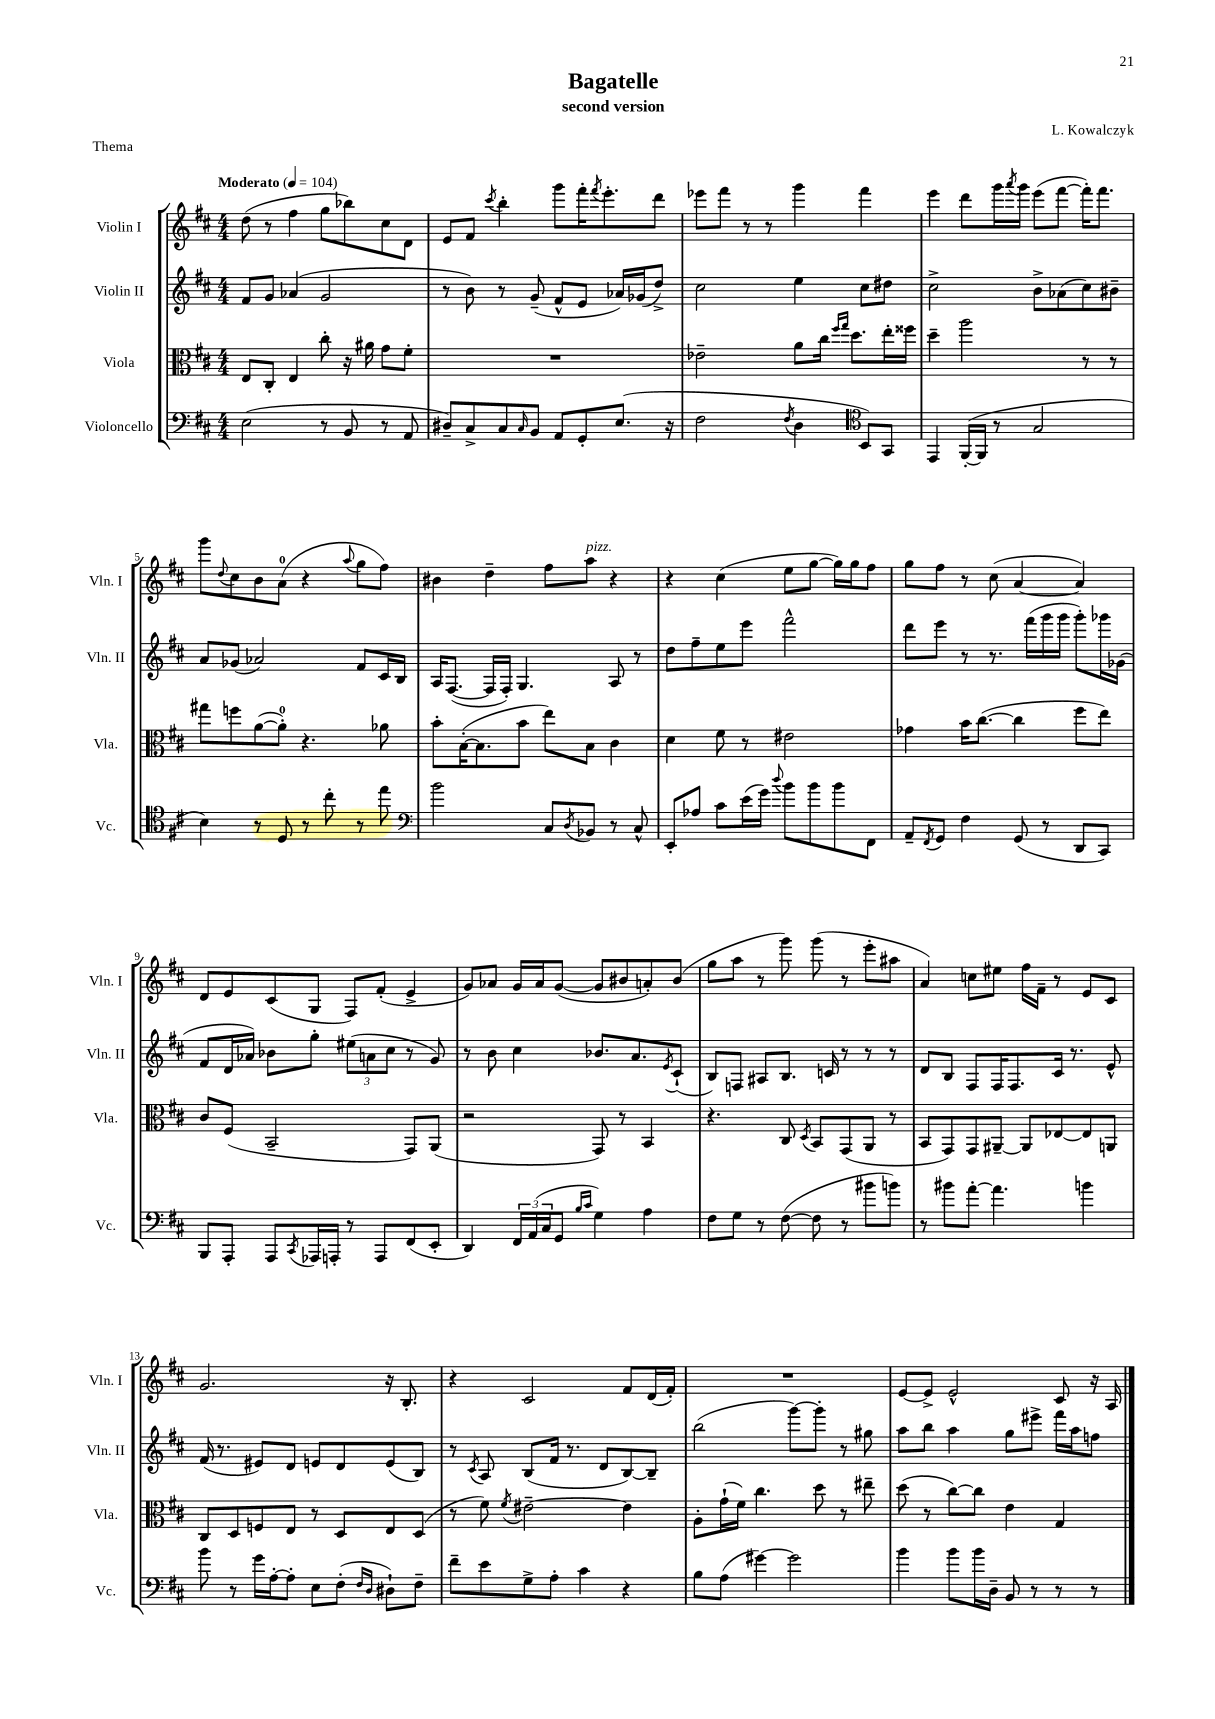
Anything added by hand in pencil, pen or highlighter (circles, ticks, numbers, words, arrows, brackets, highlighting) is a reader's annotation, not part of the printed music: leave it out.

**kern	**kern	**kern	**kern
*staff4	*staff3	*staff2	*staff1
*clefF4	*clefC3	*clefG2	*clefG2
*k[f#c#]	*k[f#c#]	*k[f#c#]	*k[f#c#]
*M4/4	*M4/4	*M4/4	*M4/4
*MM104	*MM104	*MM104	*MM104
(2E\	8E/L	8f#/L	(8dd\
.	8C#'/J	8g/J	8r
.	4E/	(4a-/	4ff#\
8r	8cc#'\	2g/	8gg\L
8BB/	16r	.	8bb-\)
.	16a#\	.	.
8r	8g\L	.	8cc#\
8AA/	8f#'\J	.	8d\J
=	=	=	=
8D#~/L)	1r	8r	8e/L
8C#^/	.	8b\)	8f#/J
.	.	.	8qccc#/
8C#/	.	8r	4bb'\
16qqC#/	.	.	.
8BB/J	.	(8g~/	.
8AA/L	.	8f#^^/L	8ggg\L
8GG'/	.	8e/J	16fff#'\K
.	.	.	8qfff#/
.	.	.	8.eee'\
(8.E/J	.	16a-/LL)	.
.	.	(16g-/J	.
.	.	8dd^/J)	8ddd\J
16r	.	.	.
=	=	=	=
2F#\	2e-~\	2cc#\	8eee-\L
.	.	.	8fff#\J
.	.	.	8r
.	.	.	8r
8qF#/	.	.	.
4D\	8a\L	4ee\	4ggg\
.	16cc#\Jk	.	.
.	16qqff#/LL	.	.
.	16qqgg/JJ	.	.
.	8.dd\L	.	.
*clefC4	*	*	*
8BB/L)	.	8cc#\L	4fff#\
8GG/J	16ee'\L	8dd#\J	.
.	16ff##\JJ	.	.
=	=	=	=
4EE/	4dd~\	2cc#^\	4eee\
([16FF#'/LL	2aa\	.	8ddd\L
16FF#/]JJ	.	.	.
8r	.	.	16ggg\L
.	.	.	8qaaa/
.	.	.	16ggg\JJ
2G/	.	8b^\L	(8eee\L
.	.	(8a-\	[8fff#\J
.	8r	8cc#\)	16fff#'\]LK)
.	.	.	8.fff#\J
.	8r	8b#~\J	.
=	=	=	=
4B\)	8gg#\L	8a/L	8ggg\L
.	.	.	8qqdd/
.	8ff\	(8g-/J	8cc#\
8r	([8a\	2a-/)	8b\
8D/	8a'\]J)	.	(8a\J
8r	4.r	.	4r
8cc#'\	.	.	.
.	.	.	8qqaa/
8r	.	8f#/L	8gg\L
8ee\	8a-\	16c#/L	8ff#\J)
.	.	16B/JJ	.
=	=	=	=
*clefF4	*	*	*
2b\	8b'\L	16A/LK	4b#\
.	.	([8.F#/J	.
.	([16B'\K	.	.
.	8.B\]	.	.
.	.	16F#/]LL	4dd~\
.	.	16F#'/JJ)	.
.	8b\J	4.G/	.
8C#/L	8ee\L)	.	8ff#\L
8qD/	.	.	.
8BB-/J	8B\J	.	8aa\J
8r	4c#\	8A/	4r
8C#^^/	.	8r	.
=	=	=	=
8EE'/L	4d\	8dd\L	4r
8A-/J	.	8ff#~\	.
8c#\L	8f#\	8ee\	(4cc#\
(16e\L	8r	8eee\J	.
16g\JJ)	.	.	.
8qqdd/	.	.	.
8b\L	2e#\	2fff#^^\	8ee\L
8b\	.	.	[8gg\J
8b\	.	.	16gg\]LL)
.	.	.	16gg\J
8FF#\J	.	.	8ff#\J
=	=	=	=
8AA~/L	4g-\	8ddd\L	8gg\L
8qFF#/	.	.	.
8GG/J	.	8eee\J	8ff#\J
4F#\	16b\LK	8r	8r
.	([8.cc#\J	.	.
.	.	8.r	(8cc#\
(8GG/	4cc#\]	.	[4a/
.	.	(16fff#\LL	.
8r	.	16ggg\	.
.	.	16ggg\JJ	.
8DD/L	8ff#\L	8ggg'\L)	4a/])
8CC#/J)	8ee\J)	16ggg-\L	.
.	.	(16g-\JJ	.
=	=	=	=
8BBB/L	8c#/L	8f#/L	8d/L
8AAA'/J	(8F#/J	16d/L	8e/
.	.	16a-/JJ)	.
8AAA/L	2BB~/	8b-\L	(8c#/
8qCC#/	.	.	.
16AAA-/L	.	8gg'\J	8G/J
16AAA'/JJ	.	.	.
8r	.	(12ee#\L	8F#/L)
.	.	12a\	.
8AAA/L	.	.	(8f#'/J
.	.	12cc#\J	.
(8FF#/	8GG/L)	8r	4e^/
8EE'/J	(8AA/J	8g/)	.
=	=	=	=
4DD/)	2r	8r	8g/L)
.	.	8b\	8a-/J
24FF#/LL	.	4cc#\	16g/LL
(24AA/	.	.	.
.	.	.	16a-/J
24C#/J	.	.	.
8GG/J	.	.	([8g/J
16qqB/LL	.	.	.
16qqc#/JJ	.	.	.
4G\)	8GG/)	8.b-/L	8g/]L
.	8r	.	8b#/
.	.	8.a/	.
4A\	4BB/	.	8a'/)
.	.	8qe/	.
.	.	(8c#`/J	(8b#/J
=	=	=	=
8F#\L	4.r	8B/L)	8gg\L
8G\J	.	8F/J	8aa\J
8r	.	8A#/L	8r
([8F#\	8C#/	8.B/J	8ggg\)
.	8qD/	.	.
8F#\]	8BB/L	.	(8ggg\
.	.	16c/	.
8r	(8GG/	8r	8r
8b#\L	8AA/J	8r	8eee'\L
8b\J)	8r	8r	8aa#\J
=	=	=	=
8r	8BB/L	8d/L	4a/)
8b#\L	8GG/)	8B/J	.
[8a'\J	8GG/	8F#/L	8cc\L
4.a\]	[8AA#~/J	16F#/K	8ee#\J
.	.	8.F#/	.
.	8AA#/]L	.	16ff#\LL
.	.	.	16f#~\JJ
.	[8E-/	16c#/Jk	8r
.	.	8.r	.
4b\	8E-/]	.	8e/L
.	8AA/J	8e^^/	8c#/J
=	=	=	=
8b\	8C#/L	(16f#/	2.g/
.	.	8.r	.
8r	8D/	.	.
16g\LL	8F/	8e#/L)	.
[16A'\J	.	.	.
8A'\]J	8E/J	8d/J	.
8E\L	8r	8e/L	.
(8F#'\J	8D/L	8d/	.
16qqF#/LL	.	.	.
16qqD/JJ	.	.	.
8D#`\L)	8E/	(8e/	16r
.	.	.	8.B'/
8F#~\J	(8D/J	8B/J)	.
=	=	=	=
8f#~\L	8r	8r	4r
.	.	8qc#/	.
8e\	8f#\)	8A/	.
.	8qf#/	.	.
8G^\	[2e#~\	(8B/L	2c#/
8A'\J	.	16f#/Jk	.
.	.	8.r	.
4c#\	.	.	.
.	.	8d/L	.
4r	4e#\]	[8B/)	8f#/L
.	.	8B~/]J	(16d/L
.	.	.	16f#'/JJ)
=	=	=	=
8B\L	8A'\L	(2bb\	1r
(8A\J	(16g`\L	.	.
.	16f#\JJ)	.	.
[4g#\)	4.cc#\	.	.
2g#\]	.	[8ggg\L)	.
.	8dd\	8ggg'\]J	.
.	8r	8r	.
.	8ee#~\	8gg#\	.
=	=	=	=
4b\	(8dd\	8aa\L	[8e/L
.	8r	8bb\J	8e^/]J
8b\L	[8cc#\L)	4aa\	2e^^/
16b\L	8cc#\]J	.	.
16D~\JJ	.	.	.
8BB/	4e\	8gg\L	.
8r	.	8eee#^\J	.
8r	4G/	16fff#\LL	8c#/
.	.	16aa\J	.
8r	.	8ff\J	16r
.	.	.	16A/
==	==	==	==
*-	*-	*-	*-
